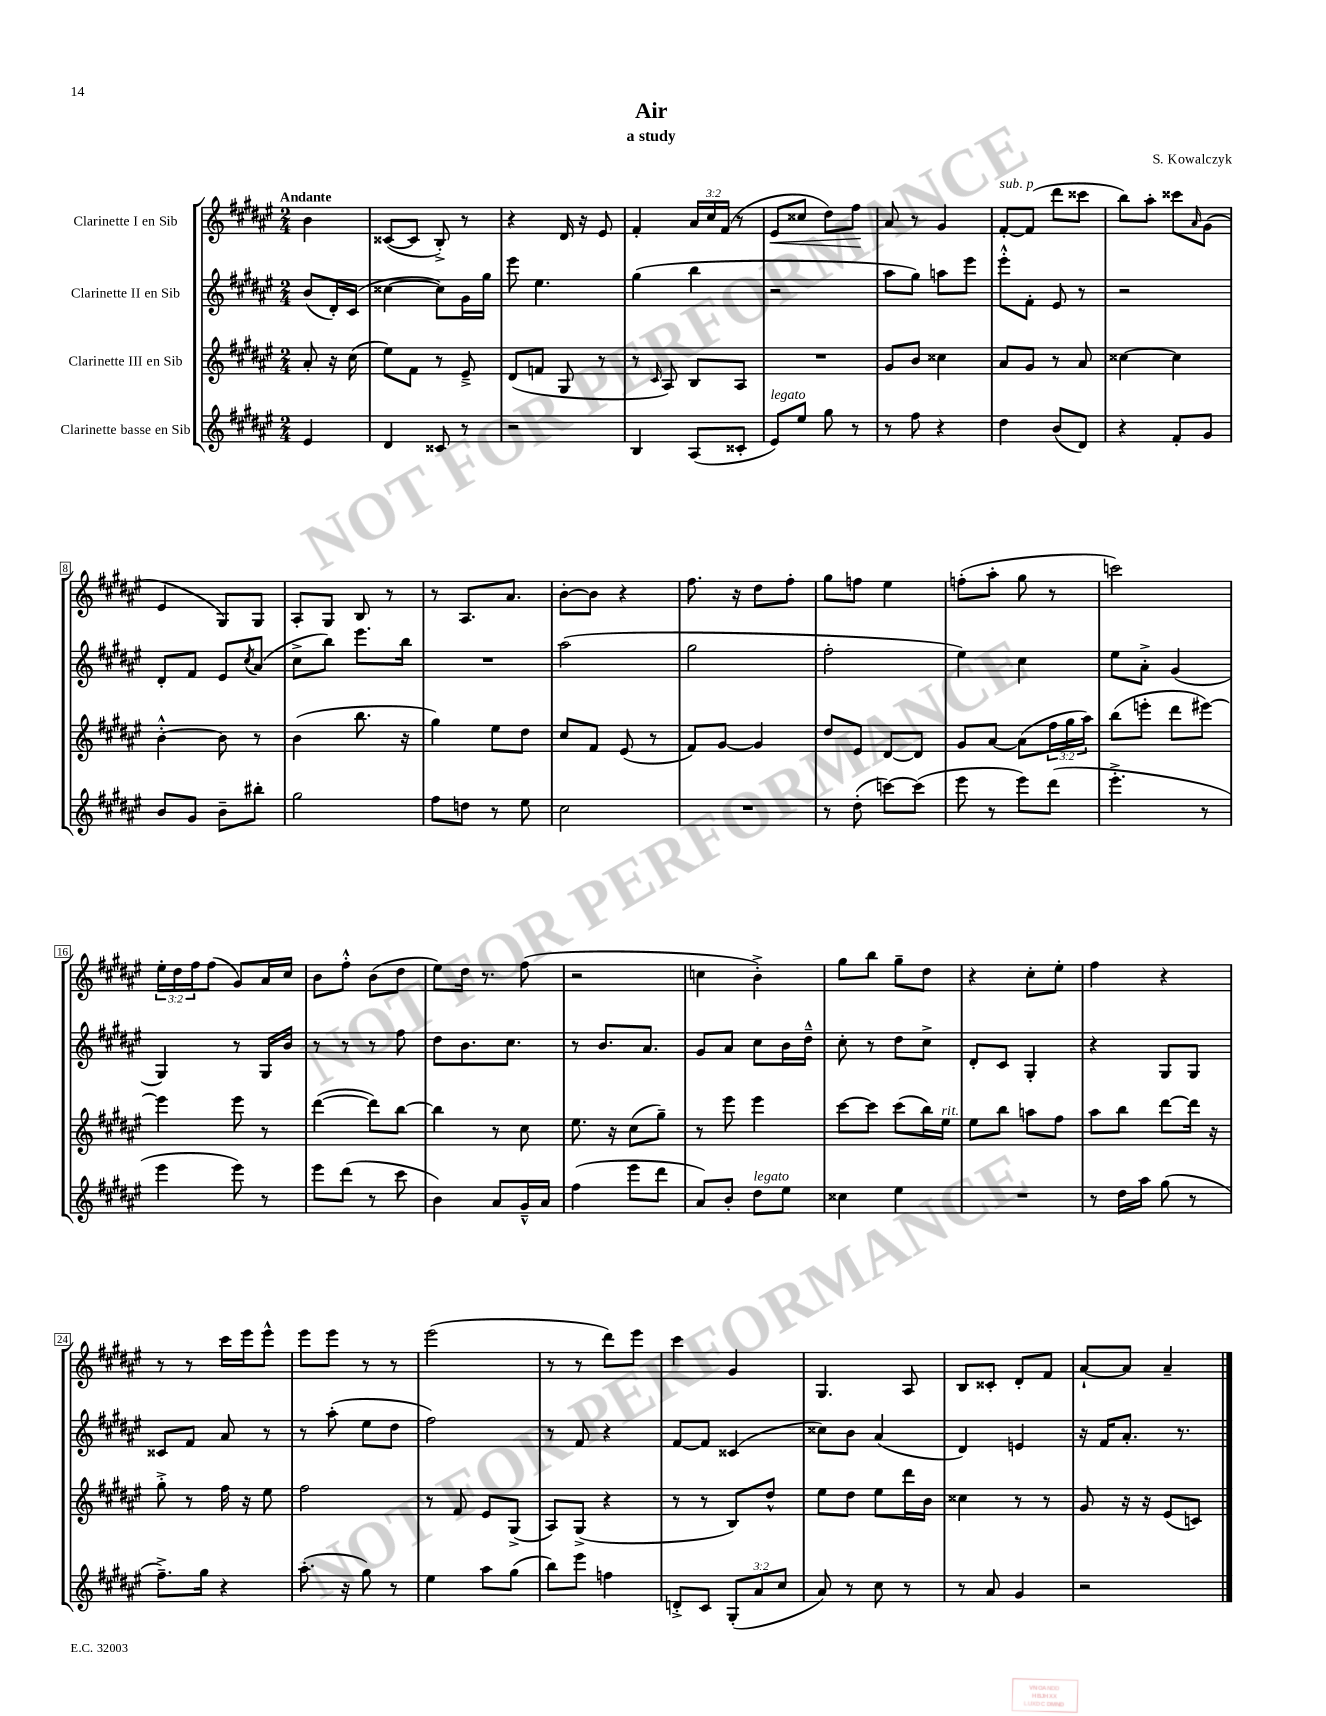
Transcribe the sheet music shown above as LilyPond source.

\header { title = "Air" composer = "S. Kowalczyk" subtitle = "a study" }
<<
\new StaffGroup <<
\new Staff = "s0" \with { instrumentName = "Clarinette I en Sib" } {
    \clef treble \key fis \major \numericTimeSignature \time 2/4 \override Staff.TupletNumber.text = #tuplet-number::calc-fraction-text \partial 4 \tempo "Andante"
    b'4 |
    cisis'8~( cisis'8 b8-.->) r8 |
    r4 dis'16 r16 eis'8 |
    fis'4-. \tuplet 3/2 { ais'16 cis''16 fis'16( } r8 |
    eis'8\< cisis''8 dis''8) fis''8\! |
    ais'8 r8 gis'4 |
    fis'8~-.^\markup { \italic "sub. p" } fis'8( dis'''8 cisis'''8 |
    b''8) ais''8-. cisis'''8 \grace { ais'16 } gis'8( |
    eis'4 gis8) gis8 |
    ais8-. gis8 b8 r8 |
    r8 ais8. ais'8. |
    b'8~-. b'8 r4 |
    fis''8. r16 dis''8 fis''8-. |
    gis''8 f''8 eis''4 |
    f''8-.( ais''8-. gis''8 r8 |
    c'''2) |
    \tuplet 3/2 { eis''16-. dis''16 fis''16 } fis''8( gis'8) ais'16 cis''16 |
    b'8 fis''8-.-^ b'8( dis''8 |
    eis''8) dis''16 r8. fis''8( |
    r2 |
    c''4 b'4-.->) |
    gis''8 b''8 gis''8-- dis''8 |
    r4 cis''8-. eis''8-. |
    fis''4 r4 |
    r8 r8 cis'''16 eis'''16 eis'''8-^ |
    eis'''8 eis'''8 r8 r8 |
    eis'''2( |
    r8 r8 dis'''8) eis'''8 |
    cis'''4 gis'4 |
    gis4. ais8 |
    b8 cisis'8-. dis'8-. fis'8 |
    ais'8~-! ais'8 ais'4-- \bar "|." |
}
\new Staff = "s1" \with { instrumentName = "Clarinette II en Sib" } {
    \clef treble \key fis \major \numericTimeSignature \time 2/4 \partial 4
    b'8( dis'16-.) cis'16( |
    cisis''4~ cisis''8) gis'16 gis''16 |
    eis'''8 eis''4. |
    gis''4( b''4 |
    r2 |
    ais''8 gis''8) a''8 eis'''8 |
    eis'''8-.-^ fis'8-. eis'8 r8 |
    r2 |
    dis'8-. fis'8 eis'8 \acciaccatura { cis''8 } ais'8( |
    cis''8-> b''8) eis'''8. b''16 |
    R2 |
    ais''2( |
    gis''2 |
    fis''2-. |
    eis''4) cis''4 |
    eis''8 ais'8-.-> gis'4( |
    gis4) r8 gis16 b'16 |
    r8 r8 r8 fis''8 |
    dis''8 b'8. cis''8. |
    r8 b'8. ais'8. |
    gis'8 ais'8 cis''8 b'16 dis''16---^ |
    cis''8-. r8 dis''8 cis''8-> |
    dis'8-. cis'8 gis4-. |
    r4 gis8 gis8 |
    cisis'8 fis'8 ais'8 r8 |
    r8 ais''8-.( eis''8 dis''8 |
    fis''2) |
    r8 fis'8 r4 |
    fis'8~ fis'8 cisis'4( |
    cisis''8) b'8 ais'4( |
    dis'4) e'4 |
    r16 fis'16 ais'8.-. r8. \bar "|." |
}
\new Staff = "s2" \with { instrumentName = "Clarinette III en Sib" } {
    \clef treble \key fis \major \numericTimeSignature \time 2/4 \override Staff.TupletNumber.text = #tuplet-number::calc-fraction-text \partial 4
    ais'8-. r16 cis''16( |
    eis''8) fis'8 r8 eis'8---> |
    dis'8( f'8 gis8 r8 |
    r8 \grace { cis'16 } ais8) b8 ais8 |
    R2 |
    gis'8 b'8 cisis''4 |
    ais'8 gis'8 r8 ais'8 |
    cisis''4~ cisis''4 |
    b'4~-.-^ b'8 r8 |
    b'4( b''8. r16 |
    gis''4) eis''8 dis''8 |
    cis''8 fis'8 eis'8( r8 |
    fis'8) gis'8~ gis'4 |
    dis''8 eis'8 dis'8~ dis'8 |
    gis'8 ais'8~ ais'8( \tuplet 3/2 { fis''16 gis''16 ais''16) } |
    b''8( e'''8-. dis'''8 eis'''8~) |
    eis'''4 eis'''8 r8 |
    dis'''4~( dis'''8) b''8~ |
    b''4 r8 cis''8 |
    eis''8. r16 cis''8( gis''8--) |
    r8 eis'''8 eis'''4 |
    cis'''8~ cis'''8 cis'''8( b''16) eis''16^\markup { \italic "rit." } |
    eis''8 b''8 a''8 fis''8 |
    ais''8 b''8 dis'''8~ dis'''16 r16 |
    gis''8-.-> r8 fis''16 r16 eis''8 |
    fis''2 |
    r8 fis'8 eis'8 gis8->( |
    ais8) gis8->( r4 |
    r8 r8 b8) dis''8-^ |
    eis''8 dis''8 eis''8 dis'''16 b'16 |
    cisis''4 r8 r8 |
    gis'8 r16 r16 eis'8( c'8) \bar "|." |
}
\new Staff = "s3" \with { instrumentName = "Clarinette basse en Sib" } {
    \clef treble \key fis \major \numericTimeSignature \time 2/4 \override Staff.TupletNumber.text = #tuplet-number::calc-fraction-text \partial 4
    eis'4 |
    dis'4 cisis'8 r8 |
    r2 |
    b4 ais8( cisis'8-. |
    eis'8^\markup { \italic "legato" }) eis''8 gis''8 r8 |
    r8 fis''8 r4 |
    dis''4 b'8( dis'8) |
    r4 fis'8-. gis'8 |
    b'8 gis'8 b'8-- bis''8-. |
    gis''2 |
    fis''8 d''8 r8 eis''8 |
    cis''2 |
    R2 |
    r8 dis''8-.( c'''8~) c'''8( |
    eis'''8 r8 eis'''8) dis'''8( |
    eis'''4.-.-> r8 |
    eis'''4 eis'''8) r8 |
    eis'''8 dis'''8( r8 cis'''8 |
    b'4) ais'8 gis'16---^ ais'16 |
    fis''4( eis'''8 dis'''8 |
    ais'8) b'8-. dis''8^\markup { \italic "legato" } eis''8 |
    cisis''4 eis''4 |
    R2 |
    r8 dis''16 ais''16 gis''8( r8 |
    fis''8.--->) gis''16 r4 |
    ais''8.-.( r16 gis''8) r8 |
    eis''4 ais''8 gis''8( |
    b''8) eis'''8 f''4 |
    d'8-.-> cis'8 \tuplet 3/2 { gis8-.( ais'8 cis''8 } |
    ais'8) r8 cis''8 r8 |
    r8 ais'8 gis'4 |
    r2 \bar "|." |
}
>>
>>
\layout { \context { \Score \override BarNumber.stencil = #(make-stencil-boxer 0.1 0.3 ly:text-interface::print) } }
